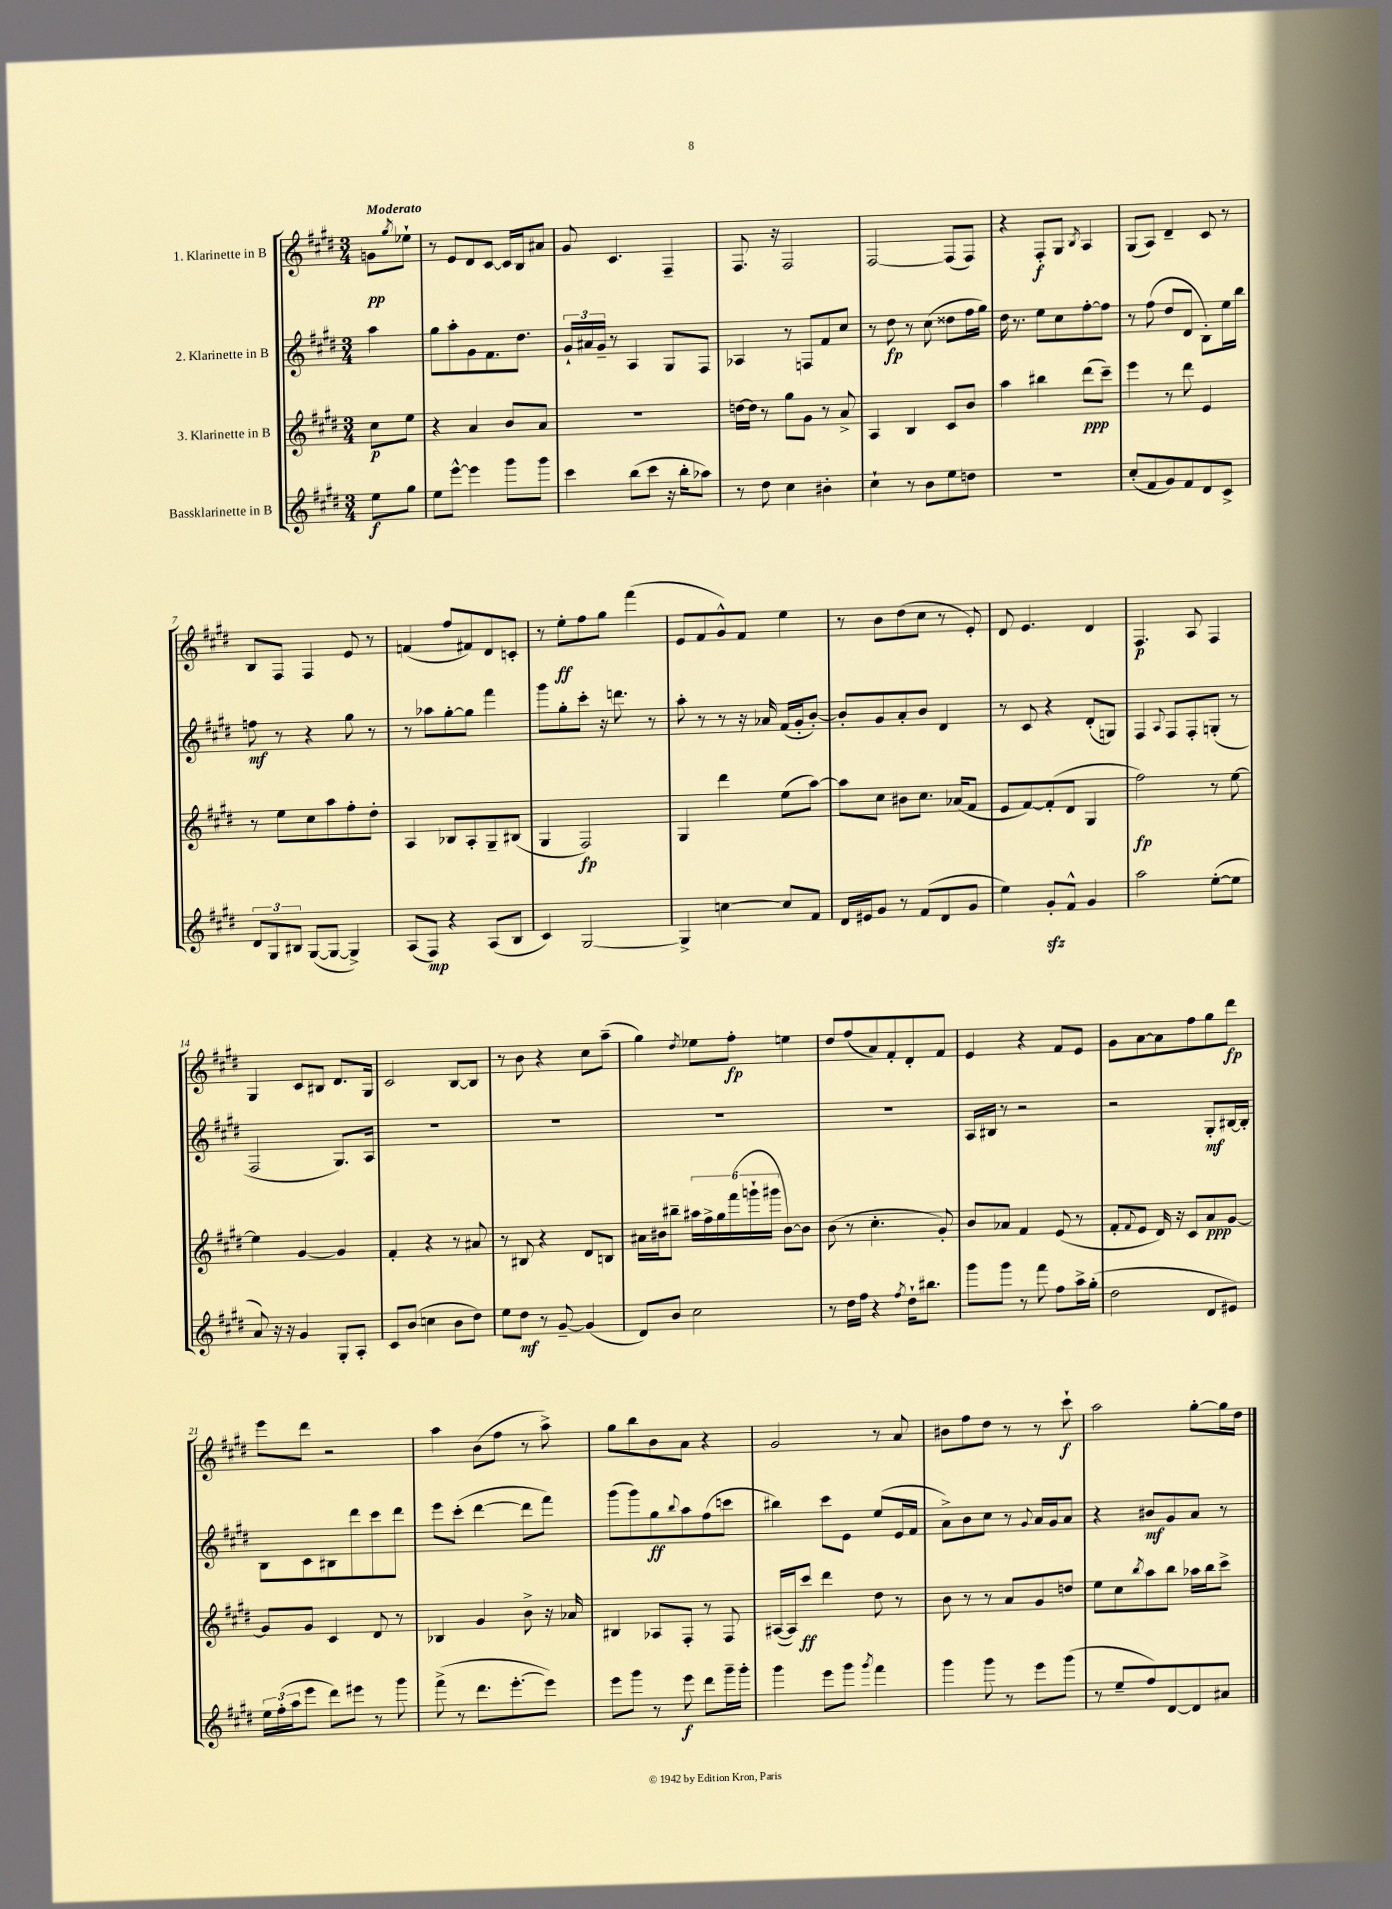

**kern	**dynam	**kern	**dynam	**kern	**dynam	**kern	**dynam
*part4	*part4	*part3	*part3	*part2	*part2	*part1	*part1
*staff4	*staff4	*staff3	*staff3	*staff2	*staff2	*staff1	*staff1
*I"Bassklarinette in B	*	*I"3. Klarinette in B	*	*I"2. Klarinette in B	*	*I"1. Klarinette in B	*
*clefG2	*	*clefG2	*	*clefG2	*	*clefG2	*
*k[f#c#g#d#]	*	*k[f#c#g#d#]	*	*k[f#c#g#d#]	*	*k[f#c#g#d#]	*
*M3/4	*	*M3/4	*	*M3/4	*	*M3/4	*
=	=	=	=	=	=	=	=
!	!	!	!	!	!	!LO:TX:a:B:t=Moderato	!
8ee\L	f	8cc#\L	p	4aa\	.	8gn\L	pp
.	.	.	.	.	.	8qgg#/	.
8gg#\J	.	8ee\J	.	.	.	8ee-X`\J	.
=1	=1	=1	=1	=1	=1	=1	=1
8ee\L	.	4r	.	8gg#\L	.	8r	.
[8eee^^\J	.	.	.	8aa'\	.	8e/L	.
4eee\]	.	4a/	.	8g#\	.	8d#/	.
.	.	.	.	8.f#\	.	[8c#/J	.
8ggg#\L	.	8b/L	.	.	.	16c#/LL]	.
.	.	.	.	8.dd#\J	.	16B/J	.
8ggg#\J	.	8a/J	.	.	.	8a#X/J	.
=2	=2	=2	=2	=2	=2	=2	=2
4ccc#\	.	2.r	.	24g#`/LL	.	8g#/	.
.	.	.	.	24a#X/	.	.	.
.	.	.	.	24g#~/JJ	.	.	.
.	.	.	.	8r	.	4.c#/	.
(8bb\L	.	.	.	4A/	.	.	.
8ccc#\J	.	.	.	.	.	.	.
16r	.	.	.	8G#/L	.	4F#~/	.
16bb'\KL	.	.	.	.	.	.	.
8aa-X\J)	.	.	.	8F#/J	.	.	.
=3	=3	=3	=3	=3	=3	=3	=3
8r	.	[16ddn\LL	.	4A-X/	.	8.F#/	.
.	.	16dd\JJ]	.	.	.	.	.
8dd#\	.	8r	.	.	.	.	.
.	.	.	.	.	.	16r	.
4cc#\	.	8gg#\L	.	8r	.	2F#/	.
.	.	8g#\J	.	8Fn/L	.	.	.
4b#X'\	.	8r	.	8f#/	.	.	.
.	.	8a^/	.	8cc#/J	.	.	.
=4	=4	=4	=4	=4	=4	=4	=4
4cc#`\	.	4A/	.	8r	.	[2F#/	.
.	.	.	.	8dd#\	fp	.	.
8r	.	4B/	.	8r	.	.	.
8b\L	.	.	.	(8cc#\	.	.	.
8ee\	.	8c#/L	.	8dd##X\L	.	(8F#/L]	.
8ddn\J	.	8b/J	.	16ff#\L	.	8F#/J)	.
.	.	.	.	16gg#\JJ)	.	.	.
=5	=5	=5	=5	=5	=5	=5	=5
2.r	.	4aa\	.	16dd#\	.	4r	.
.	.	.	.	8.r	.	.	.
.	.	4bb#X\	.	8ee\L	.	8F#'/L	f
.	.	.	.	8cc#\	.	8G#/J	.
.	.	.	.	.	.	8qB/	.
.	.	(8ddd#\L	ppp	[8ff#'\	.	4A/	.
.	.	8ccc#~\J)	.	8ff#\J]	.	.	.
=6	=6	=6	=6	=6	=6	=6	=6
(8cc#'/L	.	4eee\	.	8r	.	(8G#/L	.
8f#/	.	.	.	(8ff#\	.	8A/J)	.
8g#/)	.	8r	.	8dd#/L	.	4d#~/	.
8f#/	.	8ddd#\	.	8d#/J	.	.	.
8d#/	.	4e/	.	8B'\L)	.	8c#/	.
8c#^/J	.	.	.	16ee\L	.	8r	.
.	.	.	.	16bb\JJ	.	.	.
!!LO:LB:g=z
=7	=7	=7	=7	=7	=7	=7	=7
12d#/L	.	8r	.	8ffn\	mf	8B/L	.
12G#/	.	.	.	.	.	.	.
.	.	8ee\L	.	8r	.	8F#/J	.
12B#X/J	.	.	.	.	.	.	.
([8G#/L	.	8cc#\	.	4r	.	4F#/	.
8G#/J_	.	8aa\	.	.	.	.	.
4G#^/])	.	8ff#'\	.	8gg#\	.	8e/	.
.	.	8dd#'\J	.	8r	.	8r	.
=8	=8	=8	=8	=8	=8	=8	=8
(8A/L	.	4A/	.	8r	.	(4fn/	.
8F#/J)	mp	.	.	8aa-X\L	.	.	.
4r	.	8B-X/L	.	[8gg#'\	.	8ff#/L	.
.	.	8A'/	.	8gg#\J]	.	8f#X/)	.
(8A/L	.	8G#~/	.	4fff#\	.	8d#/	.
8B/J	.	(8B#X/J	.	.	.	8cn'/J	.
=9	=9	=9	=9	=9	=9	=9	=9
4c#/)	.	4G#/	.	8ggg#\L	.	8r	.
.	.	.	.	8gg#'\	.	8ee'\L	ff
[2G#/	.	2F#/)	fp	8ccc#'\J	.	8ff#\	.
.	.	.	.	16r	.	8gg#\J	.
.	.	.	.	8.dddn\	.	.	.
.	.	.	.	.	.	(4fff#\	.
.	.	.	.	8r	.	.	.
=10	=10	=10	=10	=10	=10	=10	=10
4G#^/]	.	4G#/	.	8aa'\	.	8e/L	.
.	.	.	.	8r	.	8f#/	.
[4ccn\	.	4ddd#\	.	8r	.	8g#^^/)	.
.	.	.	.	16r	.	8f#/J	.
.	.	.	.	16a-X/	.	.	.
8cc/L]	.	(8ee\L	.	(16f#/LL	.	4ee\	.
.	.	.	.	16g#'/J	.	.	.
8f#/J	.	[8aa\J)	.	[8b'/J)	.	.	.
=11	=11	=11	=11	=11	=11	=11	=11
16d#/LL	.	8aa\L]	.	8b'/L]	.	8r	.
16e#X/J	.	.	.	.	.	.	.
8g#/J	.	8cc#\J	.	8g#/	.	8b\L	.
8r	.	8b#X\L	.	8a'/	.	(8dd#\	.
(8f#/L	.	8.cc#\J	.	8b/J	.	8cc#\J	.
8d#/	.	.	.	4d#/	.	8r	.
.	.	(16a-X/KL	.	.	.	.	.
8g#/J	.	8f#/J	.	.	.	8e'/)	.
=12	=12	=12	=12	=12	=12	=12	=12
4ee\)	.	8e/L	.	8r	.	8d#/	.
.	.	[8f#/)	.	8c#/	.	4.e/	.
8g#zz'/L	.	(8f#'/]	.	4r	.	.	.
8f#^^/J	.	8d#/J	.	.	.	.	.
4g#/	.	4G#/	.	(8d#'/L	.	4d#/	.
.	.	.	.	8Gn/J)	.	.	.
=13	=13	=13	=13	=13	=13	=13	=13
2aa\	.	2ff#\)	fp	4F#/	.	4.F#/	p
.	.	.	.	8qqA/	.	.	.
.	.	.	.	8F#/L	.	.	.
.	.	.	.	8F#'/	.	8A/	.
([8ee'\L	.	8r	.	(8Gn'/J	.	4F#/	.
8ee\J]	.	[8ee\	.	8r	.	.	.
!!LO:LB:g=z
=14	=14	=14	=14	=14	=14	=14	=14
8a/)	.	4ee\]	.	2F#/	.	4G#/	.
16r	.	.	.	.	.	.	.
16r	.	.	.	.	.	.	.
4g#/	.	[4g#/	.	.	.	8c#/L	.
.	.	.	.	.	.	8B#X/J	.
8G#'/L	.	4g#/]	.	8.G#/L)	.	8.d#/L	.
8A'/J	.	.	.	.	.	.	.
.	.	.	.	16A/Jk	.	16G#/Jk	.
=15	=15	=15	=15	=15	=15	=15	=15
8c#/L	.	4f#'/	.	2.r	.	2c#/	.
(8b/J	.	.	.	.	.	.	.
4ccn\	.	4r	.	.	.	.	.
8b\L	.	8r	.	.	.	[8B/L	.
8dd#\J)	.	8a#X/	.	.	.	8B/J]	.
=16	=16	=16	=16	=16	=16	=16	=16
8ee\L	.	8r	.	2.r	.	8r	.
8dd#\J	mf	8B#X/	.	.	.	8b\	.
8r	.	4r	.	.	.	4r	.
[8g#~/	.	.	.	.	.	.	.
(4g#/]	.	8d#/L	.	.	.	8cc#\L	.
.	.	8Bn/J	.	.	.	(8aa~\J	.
=17	=17	=17	=17	=17	=17	=17	=17
8d#/L)	.	16a#X\LL	.	2.r	.	4gg#\)	.
.	.	16b#X\J	.	.	.	.	.
8b/J	.	8bb#X~\J	.	.	.	.	.
.	.	.	.	.	.	8qdd#/	.
2cc#\	.	24aa#X\LL	.	.	.	8ee-X\L	.
.	.	24ff#^\	.	.	.	.	.
.	.	24gg#\	.	.	.	.	.
.	.	(24fff#\	.	.	.	8ff#'\J	fp
.	.	24gggn`\	.	.	.	.	.
.	.	24ggg#X\JJ	.	.	.	.	.
.	.	[8b#\L)	.	.	.	4een\	.
.	.	8b#\J]	.	.	.	.	.
=18	=18	=18	=18	=18	=18	=18	=18
8r	.	(8b\	.	2.r	.	8dd#/L	.
16dd#\LL	.	8r	.	.	.	(8ff#/	.
16ff#\JJ	.	.	.	.	.	.	.
4r	.	4.cc#'\	.	.	.	8a/)	.
.	.	.	.	.	.	8f#'/	.
8qff#/	.	.	.	.	.	.	.
16dd#`\KL	.	.	.	.	.	8d#'/	.
8.bb#X\J	.	.	.	.	.	.	.
.	.	8g#'/)	.	.	.	8f#/J	.
=19	=19	=19	=19	=19	=19	=19	=19
8ggg#\L	.	8b/L	.	16A/LL	.	4e/	.
.	.	.	.	16B#X/JJ	.	.	.
8ggg#\J	.	8a-X/J	.	8r	.	.	.
8r	.	4f#/	.	2r	.	4r	.
8fff#\	.	.	.	.	.	.	.
8ff#\L	.	(8e/	.	.	.	8f#/L	.
16aa^\L	.	8r	.	.	.	8e/J	.
(16gg#'\JJ	.	.	.	.	.	.	.
=20	=20	=20	=20	=20	=20	=20	=20
2dd#\	.	8f#'/L	.	2r	.	8g#\L	.
.	.	8qqf#/	.	.	.	.	.
.	.	8e/J	.	.	.	[8a\	.
.	.	16d#/)	.	.	.	8a\]	.
.	.	16r	.	.	.	.	.
.	.	8c#/L	.	.	.	8ff#\	.
8d#/L	.	8a/	ppp	8G#'/L	mf	8gg#\	.
8e#X/J)	.	[8g#/J	.	[16B#X/L	.	8ddd#\J	fp
.	.	.	.	16B#'/JJ]	.	.	.
!!LO:LB:g=z
=21	=21	=21	=21	=21	=21	=21	=21
24ee\LL	.	8g#/L]	.	8B\L	.	8eee\L	.
(24ff#'\	.	.	.	.	.	.	.
24aa\J	.	.	.	.	.	.	.
8eee\J	.	8g#/J	.	8c#\	.	8ddd#\J	.
8ddd#\L)	.	4c#/	.	8B#X\	.	2r	.
8eee#X\J	.	.	.	8ddd#\	.	.	.
8r	.	8d#/	.	8ccc#\	.	.	.
8ggg#\	.	8r	.	8ddd#\J	.	.	.
=22	=22	=22	=22	=22	=22	=22	=22
(8fff#^\	.	4B-X/	.	8eee\L	.	4aa\	.
8r	.	.	.	(8ccc#'\J	.	.	.
8.ddd#\L	.	4g#/	.	[4ddd#\	.	(8b\L	.
.	.	.	.	.	.	8ff#\J	.
[8.eee'\	.	.	.	.	.	.	.
.	.	8b^\	.	8ddd#\L]	.	8r	.
8eee\J])	.	16r	.	8fff#\J)	.	8aa^\)	.
.	.	16a-X/	.	.	.	.	.
=23	=23	=23	=23	=23	=23	=23	=23
8eee\L	.	4B#X/	.	(8ggg#\L	.	8gg#\L	.
8ggg#\J	.	.	.	8ggg#\)	.	8bb\	.
8r	.	8A-X/L	.	8gg#\	ff	8b\	.
.	.	.	.	8qqbb/	.	.	.
8eee\	f	8F#'/J	.	8aa\	.	8a\J	.
8ddd#\L	.	8r	.	(8ff#\	.	4r	.
16ggg#~\L	.	8F#/	.	8cccn\J	.	.	.
16ggg#'\JJ	.	.	.	.	.	.	.
=24	=24	=24	=24	=24	=24	=24	=24
4ggg#\	.	([16A#X/LL	.	4bb#X\)	.	2g#/	.
.	.	16A#/J])	.	.	.	.	.
.	.	8ccc#/J	ff	.	.	.	.
8eee\L	.	4ddd#\	.	8ccc#\L	.	.	.
8ggg#\J	.	.	.	8e\J	.	.	.
8qggg#/	.	.	.	.	.	.	.
4fff#\	.	8dd#\	.	(8ee/L	.	8r	.
.	.	8r	.	16e/L	.	8a/	.
.	.	.	.	16f#/JJ	.	.	.
=25	=25	=25	=25	=25	=25	=25	=25
4ggg#\	.	8b\	.	8a^\L)	.	8b#X\L	.
.	.	8r	.	8b\	.	8ff#\	.
8ggg#\	.	8r	.	8cc#\J	.	8dd#\J	.
8r	.	8a/L	.	8r	.	8r	.
.	.	.	.	8qqg#/	.	.	.
8eee\L	.	8g#/	.	16a/LL	.	8r	.
.	.	.	.	16g#/J	.	.	.
(8ggg#\J	.	8ddn/J	.	8a/J	.	8ccc#`\	f
=26	=26	=26	=26	=26	=26	=26	=26
8r	.	8ee\L	.	4r	.	2aa\	.
8ee~/L	.	8cc#\	.	.	.	.	.
.	.	8qbb/	.	.	.	.	.
8ff#/)	.	8aa\	.	8b#X/L	mf	.	.
[8d#/	.	8bb\J	.	8g#/	.	.	.
8d#/]	.	16aa-X\LL	.	8a/J	.	[8gg#'\L	.
.	.	16bb\J	.	.	.	.	.
8a#X/J	.	8ccc#^\J	.	8r	.	16gg#\L]	.
.	.	.	.	.	.	16dd#\JJ	.
==	==	==	==	==	==	==	==
*-	*-	*-	*-	*-	*-	*-	*-
